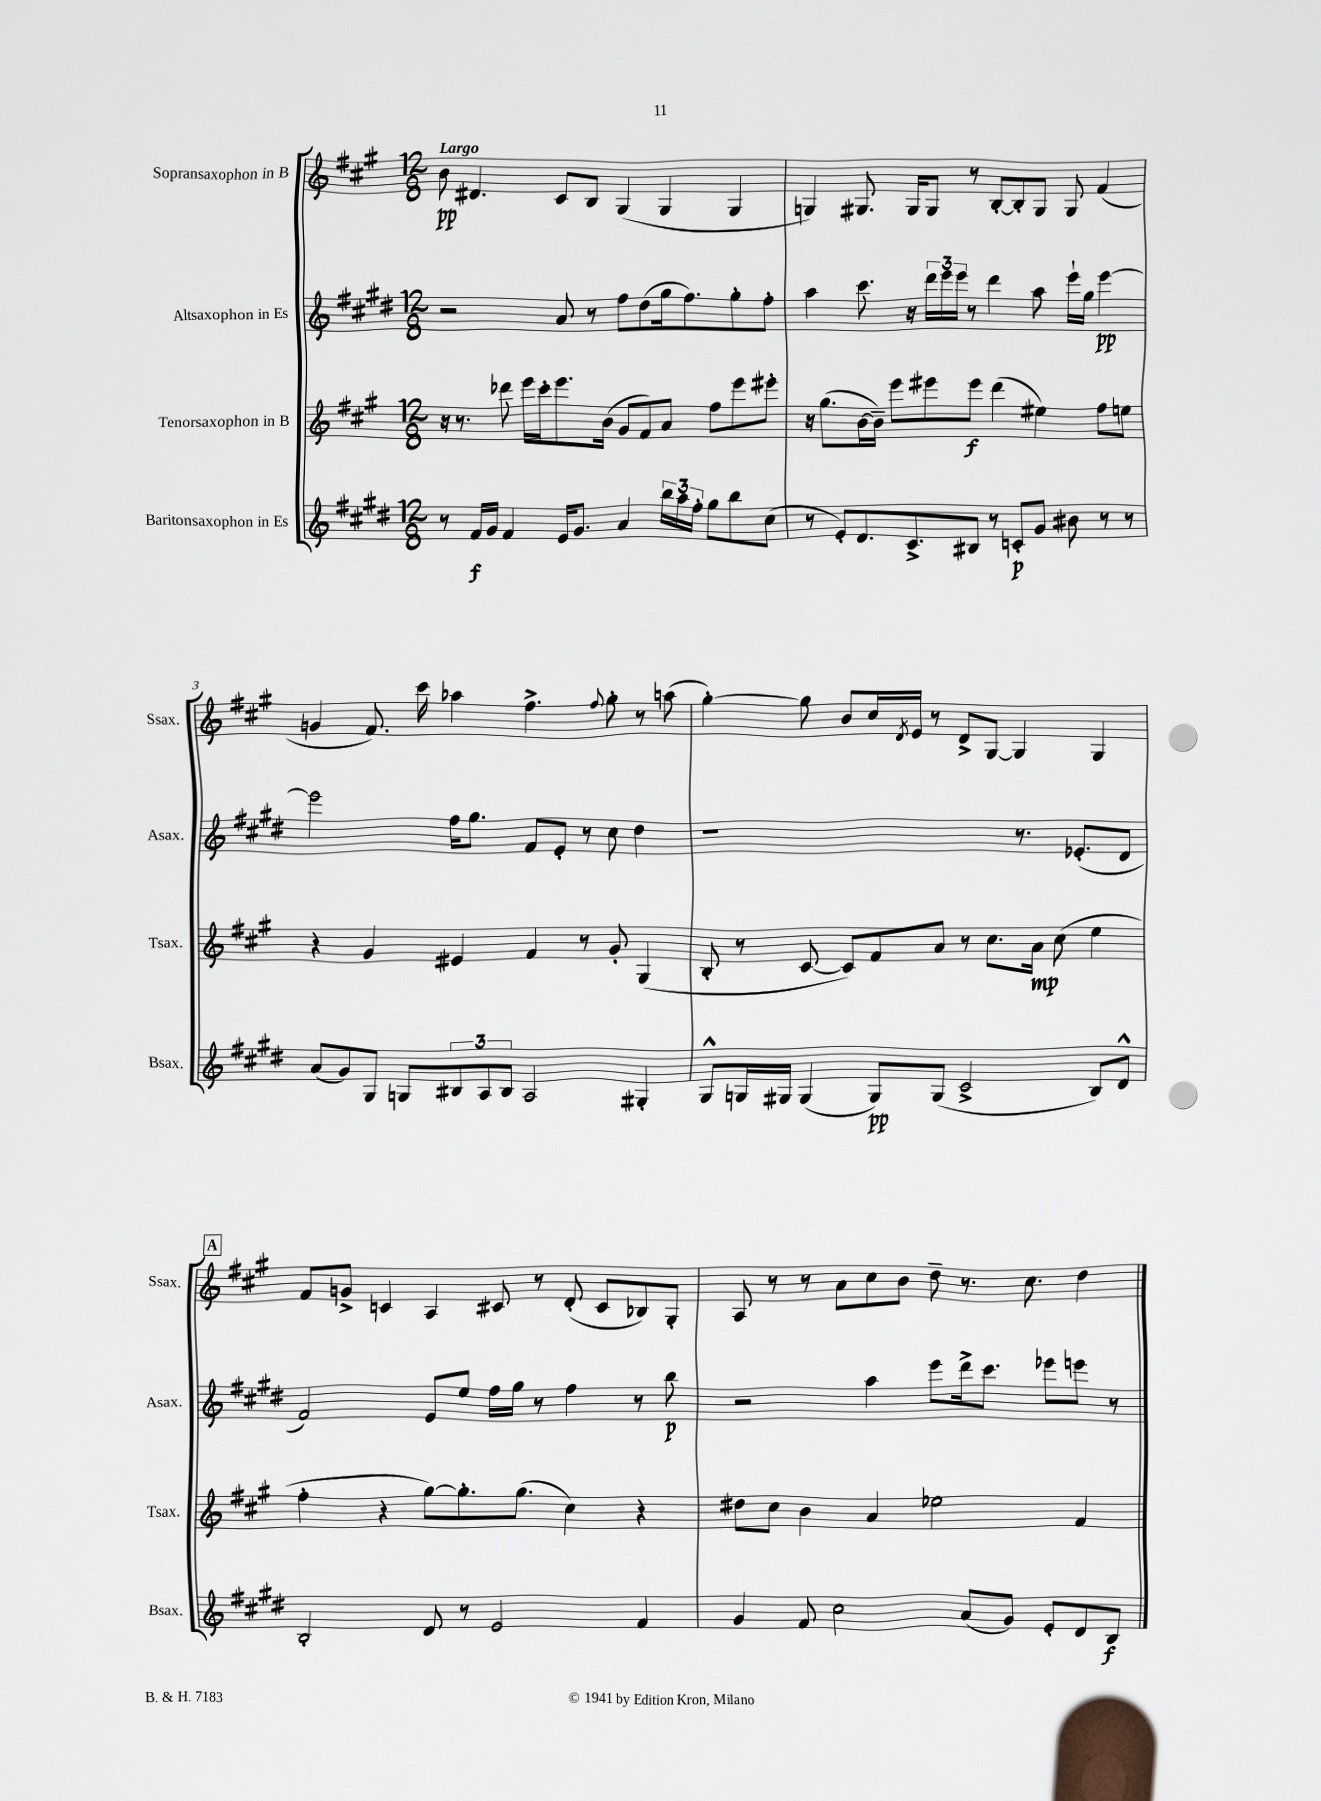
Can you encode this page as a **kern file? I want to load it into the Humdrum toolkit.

**kern	**dynam	**kern	**dynam	**kern	**dynam	**kern	**dynam
*part4	*part4	*part3	*part3	*part2	*part2	*part1	*part1
*staff4	*staff4	*staff3	*staff3	*staff2	*staff2	*staff1	*staff1
*I"Baritonsaxophon in Es	*	*I"Tenorsaxophon in B	*	*I"Altsaxophon in Es	*	*I"Sopransaxophon in B	*
*I'Bsax.	*	*I'Tsax.	*	*I'Asax.	*	*I'Ssax.	*
*clefG2	*	*clefG2	*	*clefG2	*	*clefG2	*
*k[f#c#g#d#]	*	*k[f#c#g#]	*	*k[f#c#g#d#]	*	*k[f#c#g#]	*
*M12/8	*	*M12/8	*	*M12/8	*	*M12/8	*
=1	=1	=1	=1	=1	=1	=1	=1
!	!	!	!	!	!	!LO:TX:a:B:t=Largo	!
8r	.	16r	.	2r	.	8b\	pp
.	.	8.r	.	.	.	.	.
16f#/LL	f	.	.	.	.	4.d#X/	.
16g#/JJ	.	.	.	.	.	.	.
4f#/	.	8ddd-X\	.	.	.	.	.
.	.	16eee\LL	.	.	.	.	.
.	.	16ccc#'\J	.	.	.	.	.
16e/KL	.	8.eee\	.	8a/	.	8c#/L	.
8.g#/J	.	.	.	.	.	.	.
.	.	.	.	8r	.	8B/J	.
.	.	(16b\Jk	.	.	.	.	.
4a/	.	8g#/L	.	8ff#\L	.	(4G#/	.
.	.	8f#/)	.	(8dd#\	.	.	.
24bb\LL	.	8a/J	.	16gg#\k	.	4G#/	.
24aa\	.	.	.	.	.	.	.
.	.	.	.	8.ff#\)	.	.	.
24ff#'\JJ	.	.	.	.	.	.	.
8gg#\L	.	8ff#\L	.	.	.	.	.
8bb\	.	8eee\	.	8gg#'\	.	4G#/	.
(8cc#\J	.	8eee#X'\J	.	8ff#'\J	.	.	.
=2	=2	=2	=2	=2	=2	=2	=2
8r	.	16r	.	4aa\	.	4Gn/)	.
.	.	(8.gg#\L	.	.	.	.	.
8e'/L)	.	.	.	.	.	.	.
8.d#/	.	[16b\L	.	8.ccc#\	.	8.G#X/	.
.	.	16b~\JJ])	.	.	.	.	.
.	.	8eee\L	.	.	.	.	.
8.c#^/	.	.	.	16r	.	16G#/KL	.
.	.	8eee#X\	.	24ddd#\LL	.	8G#/J	.
.	.	.	.	24eee\	.	.	.
.	.	.	.	24eee\JJ	.	.	.
8B#X/J	.	8eee#\J	f	8r	.	8r	.
8r	.	(4ddd\	.	4ddd#\	.	[8B'/L	.
8cn'/L	p	.	.	.	.	8B'/]	.
8g#/J	.	4ee#X\)	.	8aa\	.	8G#/J	.
8b#X\	.	.	.	16eee`\LL	.	8G#/	.
.	.	.	.	16gg#\JJ	.	.	.
8r	.	8ff#\L	.	[4eee\	pp	(4f#/	.
8r	.	8een\J	.	.	.	.	.
!!LO:LB:g=z
=3	=3	=3	=3	=3	=3	=3	=3
(8a/L	.	4r	.	2eee\]	.	4gn/	.
8g#/)	.	.	.	.	.	.	.
8G#/J	.	4g#/	.	.	.	8.f#/)	.
8Gn/L	.	.	.	.	.	.	.
.	.	.	.	.	.	16ccc#\	.
12B#X/	.	4e#X/	.	16ff#\KL	.	4aa-X\	.
.	.	.	.	8.gg#\J	.	.	.
12A/	.	.	.	.	.	.	.
12B#/J	.	.	.	.	.	.	.
2A/	.	4f#/	.	8f#/L	.	4.ff#^\	.
.	.	.	.	8e'/J	.	.	.
.	.	8r	.	8r	.	.	.
.	.	.	.	.	.	8qqff#/	.
.	.	8g#'/	.	8cc#\	.	8gg#'\	.
4G#X'/	.	(4G#/	.	4dd#\	.	8r	.
.	.	.	.	.	.	(8aan\	.
=4	=4	=4	=4	=4	=4	=4	=4
8G#^^/L	.	8B'/	.	1r	.	[4gg#'\)	.
16Gn/L	.	8r	.	.	.	.	.
16G#X/JJ	.	.	.	.	.	.	.
(4G#/	.	[8c#/	.	.	.	8gg#\]	.
.	.	8c#/L])	.	.	.	8b/L	.
8G#/L)	pp	8f#/	.	.	.	16cc#/L	.
.	.	.	.	.	.	8qd/	.
.	.	.	.	.	.	16e/JJ	.
(8G#/J	.	8a/J	.	.	.	8r	.
2c#^/	.	8r	.	.	.	8d^/L	.
.	.	8.cc#\L	.	.	.	[8G#/J	.
.	.	.	.	8.r	.	4G#/]	.
.	.	16a\Jk	mp	.	.	.	.
.	.	(8cc#\	.	.	.	.	.
.	.	.	.	(8.e-X'/L	.	.	.
8B/L)	.	4ee\	.	.	.	4G#/	.
8d#^^/J	.	.	.	8d#/J	.	.	.
!!LO:LB:g=z
!!LO:REH:place=s1:t=A
=5	=5	=5	=5	=5	=5	=5	=5
2B'/	.	4ff#'\	.	2f#/)	.	8f#/L	.
.	.	.	.	.	.	8gn^/J	.
.	.	4r	.	.	.	4cn/	.
8d#/	.	[8gg#\L)	.	8e/L	.	4A/	.
8r	.	8.gg#'\]	.	8ee/J	.	.	.
2e/	.	.	.	16ff#\LL	.	8c#X/	.
.	.	(8.gg#\J	.	16gg#\JJ	.	.	.
.	.	.	.	8r	.	8r	.
.	.	4cc#\)	.	4ff#\	.	(8d'/	.
.	.	.	.	.	.	8c#/L	.
4f#/	.	4r	.	8r	.	8B-X/)	.
.	.	.	.	8bb\	p	8G#'/J	.
=6	=6	=6	=6	=6	=6	=6	=6
4g#/	.	8dd#X\L	.	2r	.	8A/	.
.	.	8cc#\J	.	.	.	8r	.
8f#/	.	4b\	.	.	.	8r	.
2cc#\	.	.	.	.	.	8a\L	.
.	.	4a/	.	4aa\	.	8cc#\	.
.	.	.	.	.	.	8b\J	.
.	.	2ee-X\	.	8eee\L	.	8dd~\	.
(8a/L	.	.	.	16ddd#^\k	.	8.r	.
.	.	.	.	8.ccc#\J	.	.	.
8g#/J)	.	.	.	.	.	.	.
.	.	.	.	.	.	8.cc#\	.
8e'/L	.	.	.	8eee-X\L	.	.	.
8d#/	.	4f#/	.	8eeen\J	.	4dd\	.
8B/J	f	.	.	8r	.	.	.
==	==	==	==	==	==	==	==
*-	*-	*-	*-	*-	*-	*-	*-
